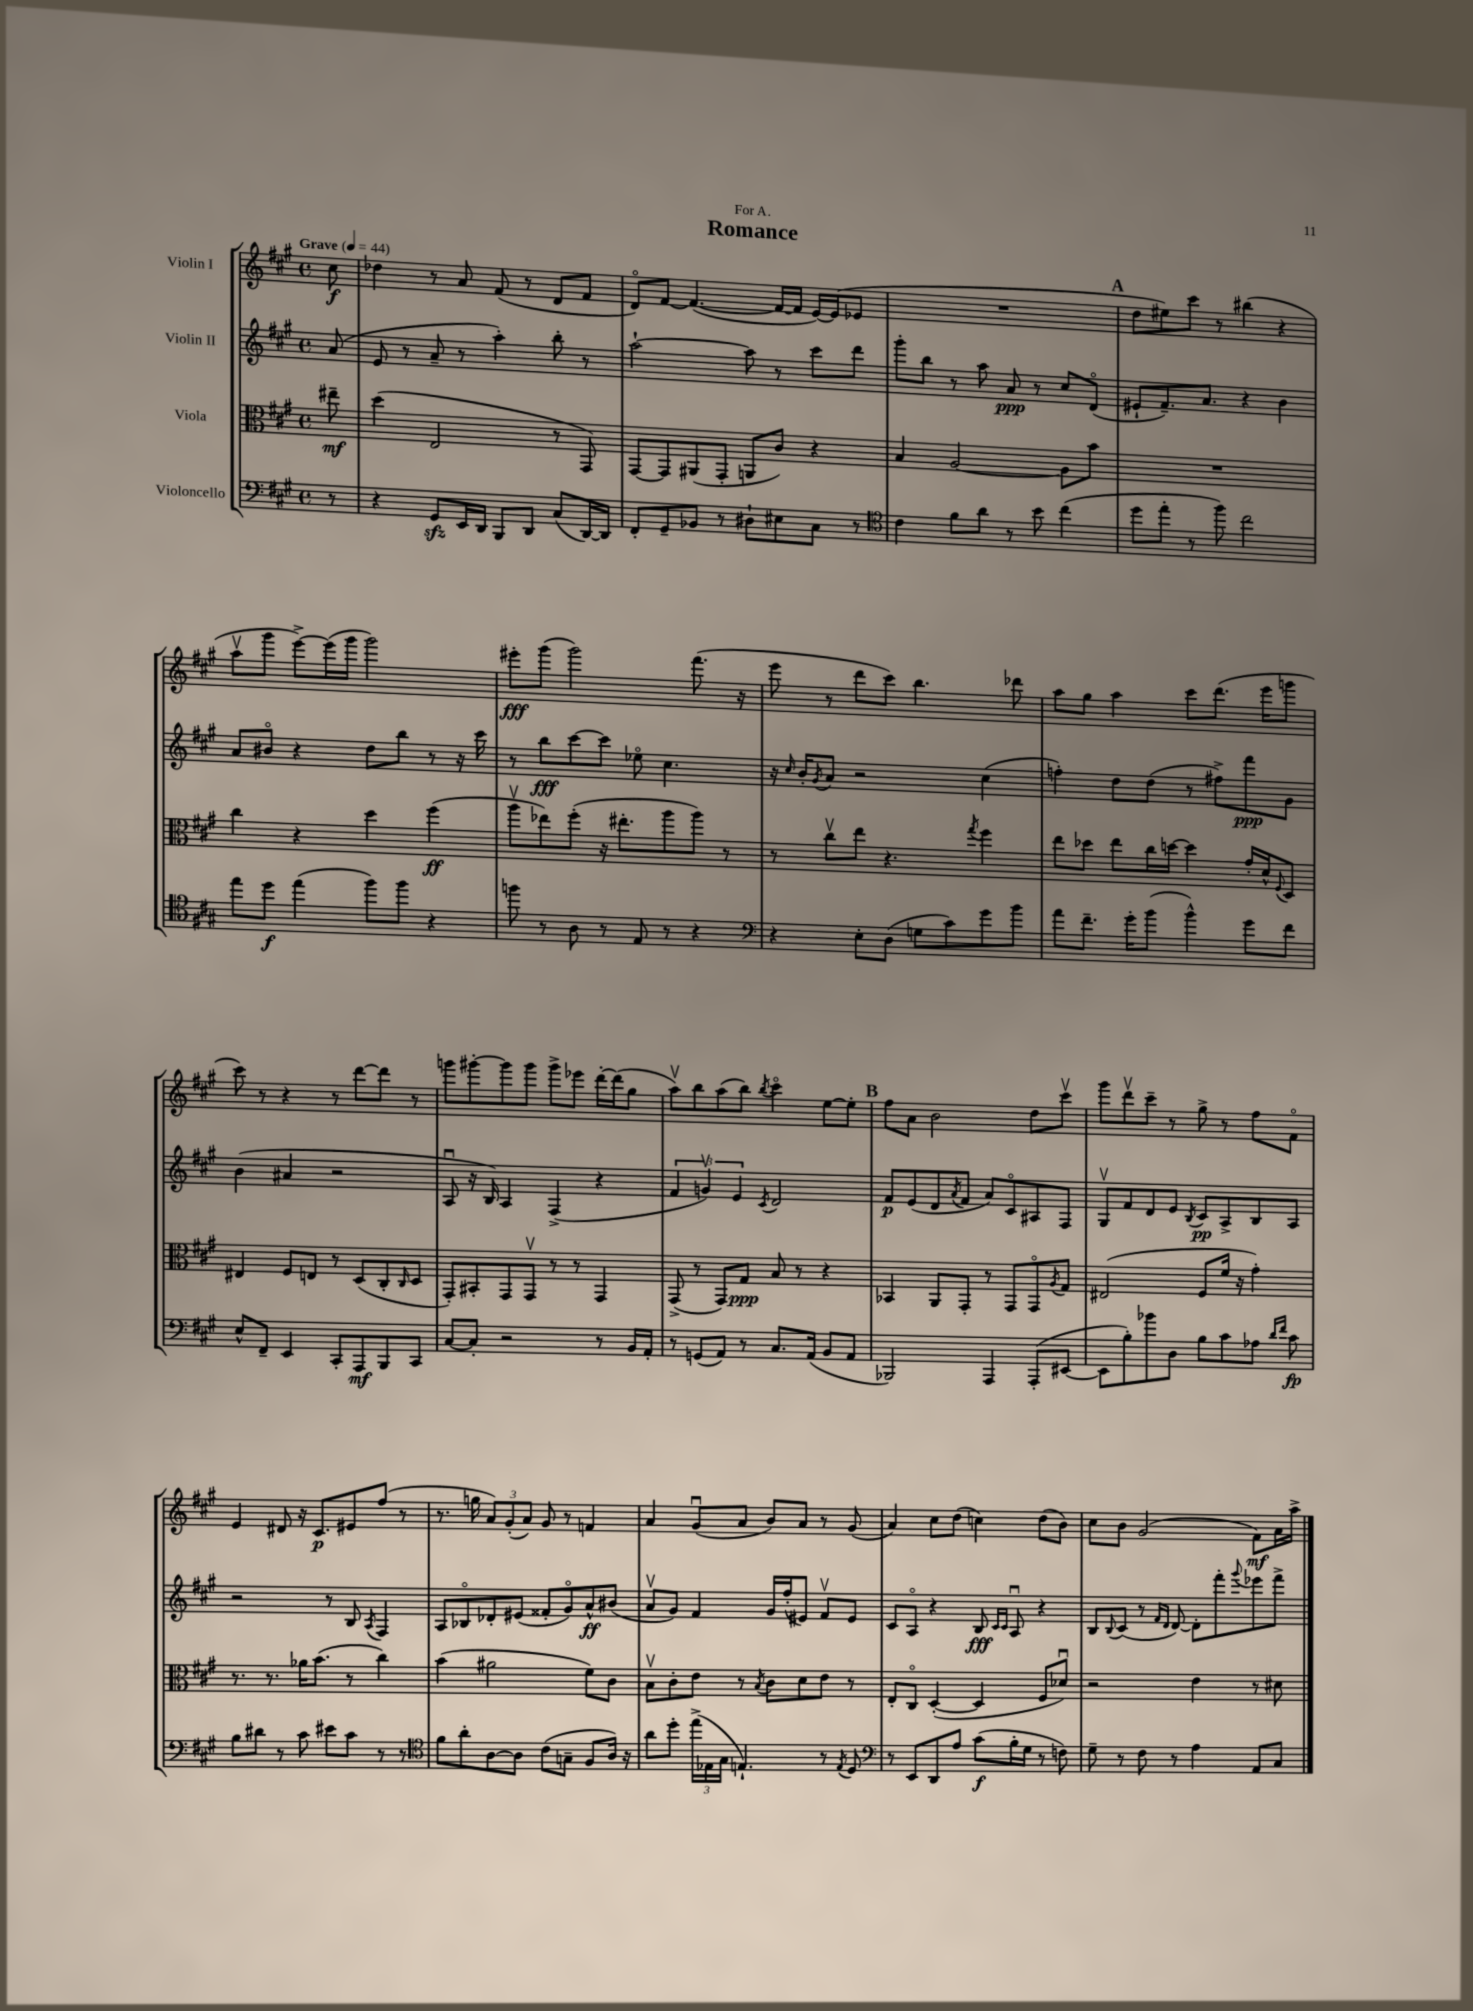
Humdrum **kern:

**kern	**kern	**kern	**kern
*staff4	*staff3	*staff2	*staff1
*clefF4	*clefC3	*clefG2	*clefG2
*k[f#c#g#]	*k[f#c#g#]	*k[f#c#g#]	*k[f#c#g#]
*M4/4	*M4/4	*M4/4	*M4/4
*met(c)	*met(c)	*met(c)	*met(c)
*MM44	*MM44	*MM44	*MM44
8r	8ee#~	(8a	8cc#
=	=	=	=
4r	(4dd	8e	4dd-
.	.	8r	.
8GG#	2E	8a~	8r
16EE	.	8r	8a
16DD	.	.	.
8BBB	.	4aa')	(8f#
8DD	.	.	8r
(8C#	8r	8bb'	8d
[16DD)	8GG#)	8r	8f#
16DD]	.	.	.
=	=	=	=
8FF#'	[8GG#	[2aa`	8do)
8GG#~	8GG#]	.	[8f#
8BB-	(8AA#	.	(4.f#_
8r	8GG#'	.	.
8D#`	8AA	8aa]	.
8E#	8c#)	8r	16f#_
.	.	.	16f#]
8C#	4r	8ccc#	[16e)
.	.	.	(16e]
8r	.	8ddd	8e-
=	=	=	=
*clefC4	*	*	*
4c#	4B	8ggg#'	1r
.	.	8bb	.
8f#	[2A	8r	.
8a	.	8aa	.
8r	.	8a	.
8b	.	8r	.
(4cc#	8A]	8cc#	.
.	8b	(8do	.
=	=	=	=
8dd	1r	8e#`	8dd
8ee'	.	8.f#~)	8ee#)
8r	.	.	8ccc#
.	.	8.a	.
8ff#)	.	.	8r
2cc#	.	4r	(4bb#
.	.	4b	4r
=	=	=	=
8ee	4cc#	8a	8aav
8dd	.	8b#o	8ggg#
(4ee	4r	4r	[8eee^)
.	.	.	(16eee]
.	.	.	16ggg#
8ff#)	4dd	8dd	2ggg#)
8ff#	.	8bb	.
4r	(4ff#	8r	.
.	.	16r	.
.	.	16ccc#	.
=	=	=	=
8ff	8aav	8r	8eee#'
8r	8ee-)	8bb	(8ggg#
8A	(8ff#'	[8ccc#	2ggg#)
8r	16r	8ccc#]	.
.	8.ee#'	.	.
8E	.	8ee-o	.
8r	8aa	4.cc#	.
4r	8aa)	.	(8.fff#
.	8r	.	.
.	.	.	16r
=	=	=	=
*clefF4	*	*	*
4r	8r	16r	8eee
.	.	16qqcc#	.
.	.	16b'	.
.	.	8qg#	.
.	8cc#v	8a	8r
8E'	8ee	2r	8ddd
(8D	4.r	.	8ccc#)
8G	.	.	4.bb
8c#)	.	.	.
.	8qgg#	.	.
8g#	4ff#	(4cc#	.
8b	.	.	8ddd-
=	=	=	=
8a	8ee	4ff')	8aa
8.f#~	8dd-	.	8gg#
.	8ee	8dd	4aa
16g#'	.	.	.
(8b	16cc#	(8dd	.
.	[16dd	.	.
4b^^)	4dd]	8r	8ccc#
.	.	8ff#^)	(8.ddd
8g#	16g#'	8fff#	.
.	16d^^	.	16eee
.	8qqF#	.	.
8f#	8D	8g#	8ggg
=	=	=	=
8E^^	4E#	(4b	8ccc#)
8FF#~	.	.	8r
4EE	8F#	4a#	4r
.	8E	.	.
8CC#'	8r	2r	8r
8AAA	(8D	.	[8ddd
8BBB	8C#'	.	8ddd]
.	16qqC#	.	.
8CC#	8D	.	8r
=	=	=	=
[8C#	8GG#')	8Au	8ggg
8C#']	8BB#'	16r	[8ggg#'
.	.	16B)	.
2r	8GG#	4A	8ggg#]
.	8GG#v	.	8ggg#
.	8r	(4F#^	8ggg#^
.	8r	.	8eee-
8r	4GG#	4r	[16ddd'
.	.	.	(16ddd]
16BB	.	.	8gg#
16AA'	.	.	.
=	=	=	=
8r	(8GG#^	6f#	8aav)
(8GG	8r	.	8bb
.	.	6gv)	.
8AA)	8GG#)	.	(8aa
.	.	6e	.
8r	8G#	.	8bb)
.	.	8qc#	8qbb
8.C#	8B	2d	4ccc#o
.	8r	.	.
(16AA	.	.	.
8BB	4r	.	[8ee
8AA	.	.	8ee']
=	=	=	=
2BBB-)	4BB-	8f#	8ff#
.	.	(8e	8a
.	8AA	8d	2b
.	.	8qa	.
.	8GG#'	8f#	.
4AAA	8r	8a)	.
.	8GG#	8c#o	.
(8AAA'	8GG#o	8A#	8dd
.	8qA	.	.
[8EE#	8G#	8F#	8ccc#v
=	=	=	=
8EE#]	(2E#	8G#v	8ggg#
8B')	.	8f#	8dddv
8b-	.	8d	8ccc#~
8D	.	8e	8r
.	.	8qB	.
8B	8F#	8c#	8gg#^
8c#	16f#	8A^	8r
.	16r	.	.
8A-	4g#')	8B	8ff#
16qqd	.	.	.
16qqf#	.	.	.
8c#	.	8A	8f#o
=	=	=	=
8B	8.r	2r	4e
8d#	.	.	.
.	8.r	.	.
8r	.	.	8d#
8c#	16a-	.	16r
.	(8.b	.	8.c#
8e#	.	8r	.
8c#	8r	8B	8e#
.	.	8qA	.
8r	4cc#)	4F#	(8ff#
8r	.	.	8r
=	=	=	=
*clefC4	*	*	*
8f#	(4b	8A	8.r
8a'	.	8B-o	.
.	.	.	16gg
[8A	2a#	8d-'	12a)
.	.	.	(12g#'
8A]	.	(8e#	.
.	.	.	12a)
(8c#	.	8f##'	8g#
8G~	.	8g#o)	8r
8F#	8f#)	8a^^	4f
16A)	8c#	(8b#	.
16r	.	.	.
=	=	=	=
8a	8Bv	8av	4a
8dd'	8c#'	8g#)	.
(24ee^	8e	4f#	(8g#u
24E-	.	.	.
24G#	.	.	.
4.E`)	8r	.	8a
.	8qB	.	.
.	8c#	16g#	8b)
.	.	(16ff#'	.
.	8d	8e#)	8a
8r	8e	8f#v	8r
8qE	.	.	.
8D	8r	8e#	(8g#
=	=	=	=
*clefF4	*	*	*
8r	8E'	8c#	4a)
8EE	8C#o	8Ao	.
8DD	([4D'	4r	8cc#
8A	.	.	(8dd
(8c#	4D]	8B	4cc)
.	.	16qqc#	.
.	.	16qqc#	.
16B'	.	8Au	.
16G#	.	.	.
8r	8F#	4r	(8dd
8F)	8d-u)	.	8b)
=	=	=	=
8G#~	2r	8B	8cc#
.	.	8qqB	.
8r	.	(8c#	8b
8F#	.	8r	(2g#
.	.	16qqf#	.
.	.	16qqd	.
8r	.	[8d)	.
4A	4e	8d']	.
.	.	8fff#'	.
.	.	8qqggg#	.
8AA	8r	8eee-	8f#)
8C#	8d#	8fff#^	16a
.	.	.	16aa^
==	==	==	==
*-	*-	*-	*-
